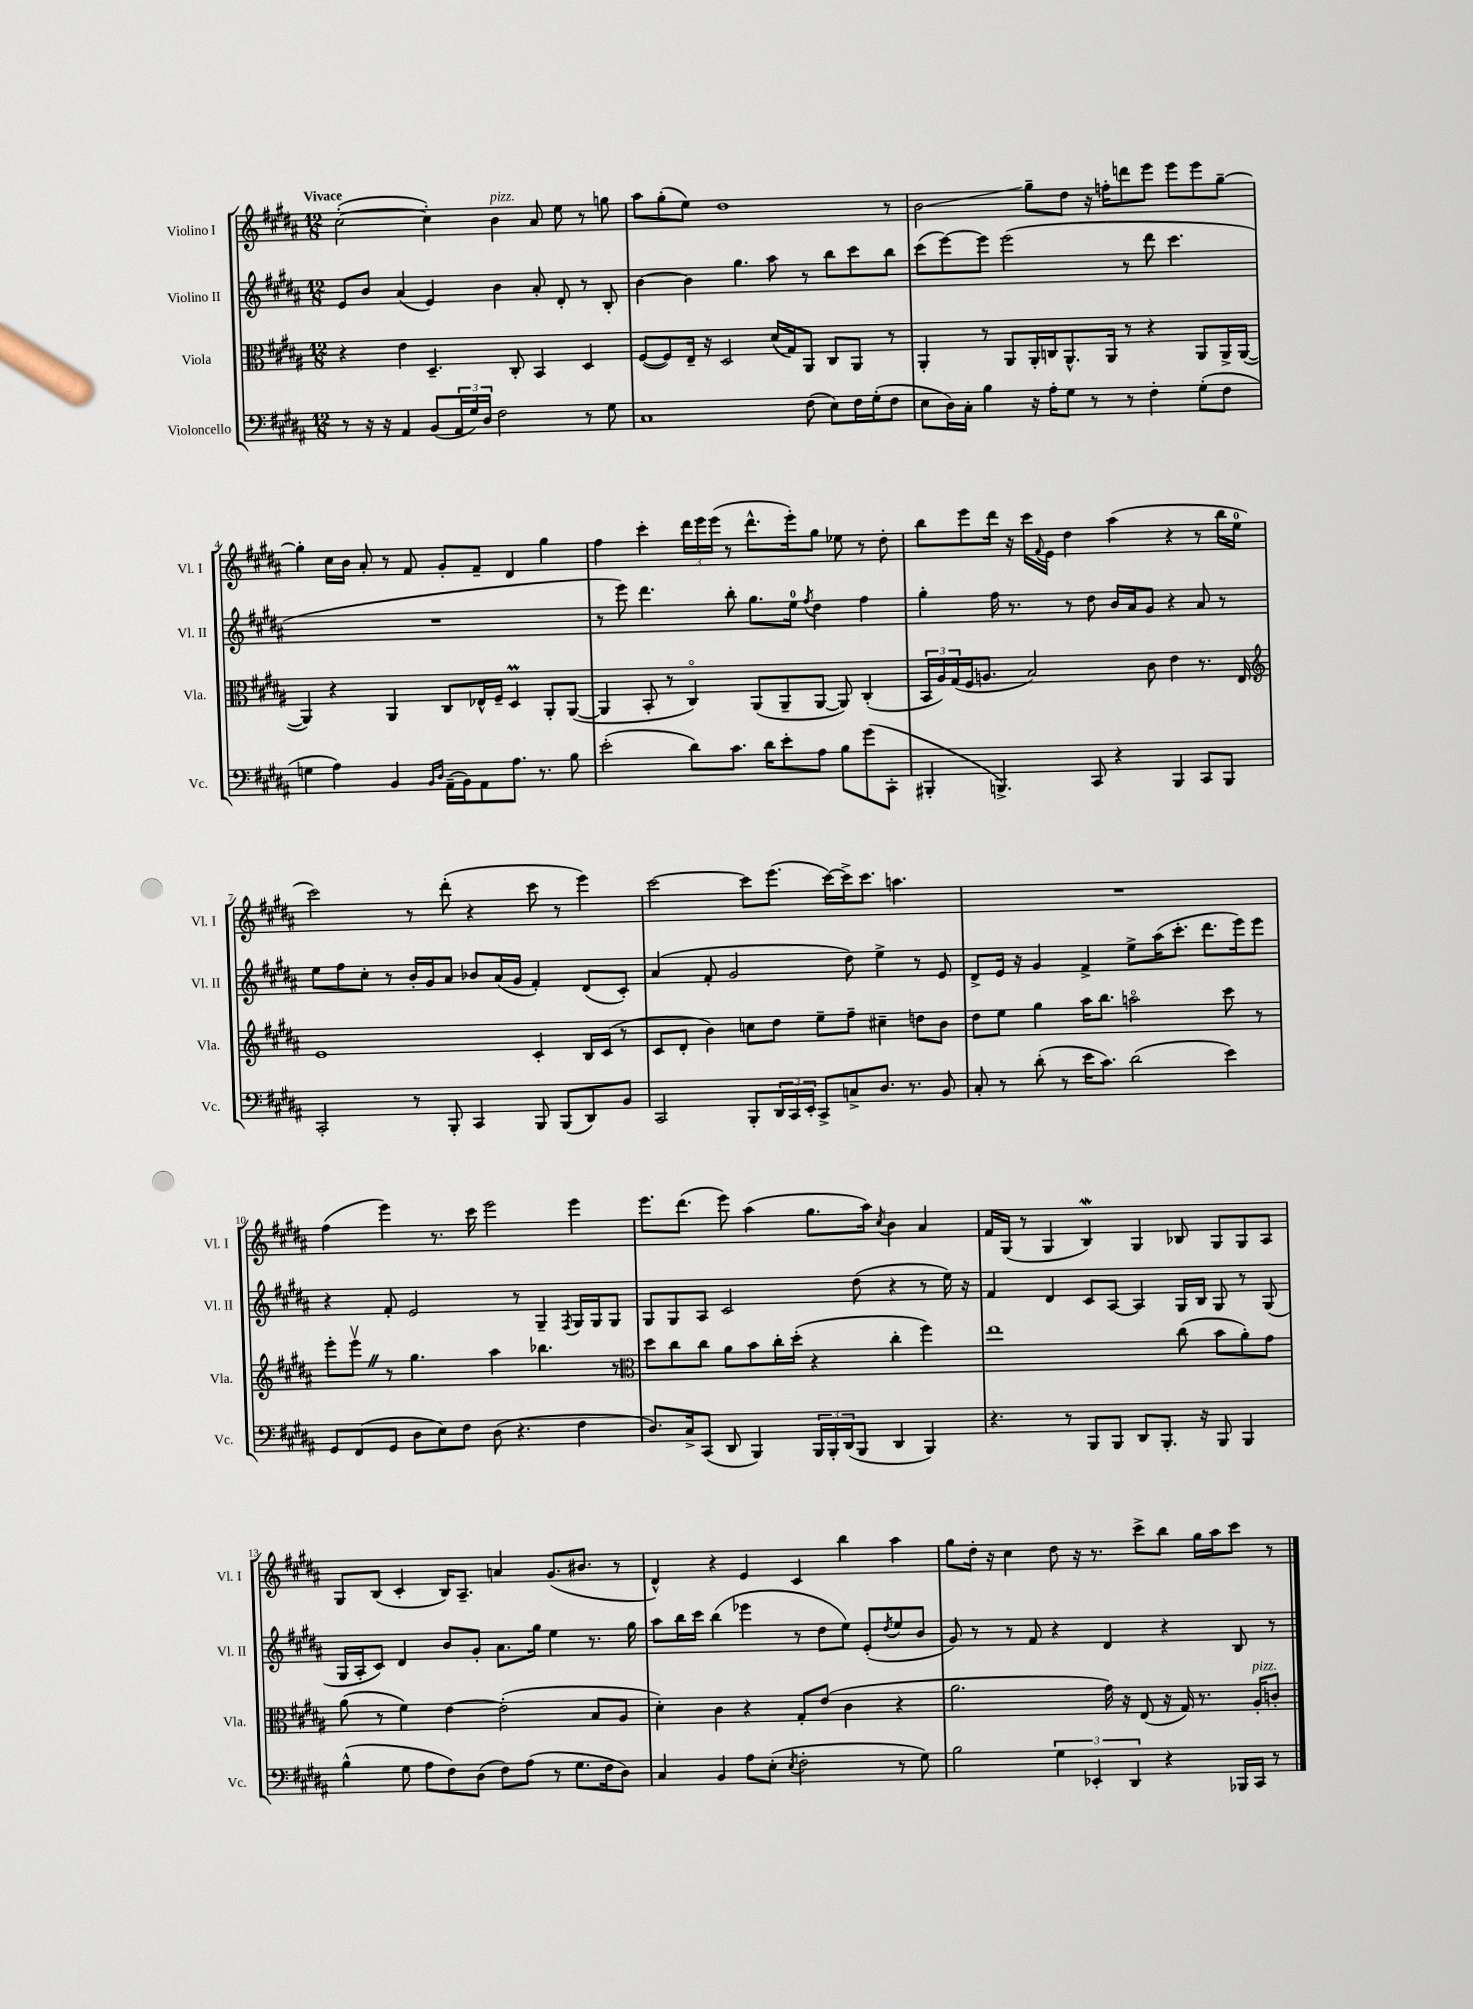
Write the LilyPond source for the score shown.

<<
\new StaffGroup <<
\new Staff = "s0" \with { instrumentName = "Violino I" shortInstrumentName = "Vl. I" } {
    \clef treble \key b \major \numericTimeSignature \time 12/8 \tempo "Vivace"
    cis''2~-.( cis''4-.) b'4^\markup { \italic "pizz." } ais'8 e''8 r8 g''8 |
    ais''8 gis''8-.( e''8) dis''1 r8 |
    b'2\glissando gis''8-- dis''8 r16 f''16-. d'''8 e'''8 e'''8 e'''8 gis''8~-- |
    gis''4-. cis''16 b'16 ais'8-. r8 fis'8 gis'8-. fis'8-- dis'4 gis''4 |
    fis''4 cis'''4-. \tuplet 3/2 { dis'''16 e'''16 e'''16( } r8 dis'''8.-^ e'''16-.) gis''8 ees''8 r8 dis''8-. |
    b''8 e'''8 dis'''16 r16 cis'''16 \appoggiatura { fis'8 } e'16 dis''4 ais''4( r4 r8 b''16 e''16-0 |
    cis'''2) r8 dis'''8-.( r4 cis'''8 r8 e'''4) |
    cis'''2~ cis'''8 e'''8.( cis'''16~) cis'''16-> cis'''8. a''4. |
    R1. |
    fis''4( e'''4) r8. cis'''16 e'''2 e'''4 |
    e'''8. dis'''8.( e'''8) ais''4( gis''8. ais''16) \acciaccatura { cis''8 } b'4 ais'4 |
    fis'16 gis16( r8 gis4 b4\mordent) gis4 bes8 gis8 gis8 ais8 |
    gis8 b8( cis'4-. b16) ais8.-- a'4 gis'8.( bis'8. r8 |
    dis'4-^) r4 e'4 cis'4 b''4 ais''4 |
    gis''8 dis''16-. r16 cis''4 dis''8 r16 r8. cis'''8-> b''8 gis''16 ais''16 cis'''8 r8 \bar "|." |
}
\new Staff = "s1" \with { instrumentName = "Violino II" shortInstrumentName = "Vl. II" } {
    \clef treble \key b \major \numericTimeSignature \time 12/8
    e'8 b'8 ais'4( e'4) b'4 ais'8-. dis'8-. r8 b8-. |
    b'4~ b'4 gis''4. ais''8 r8 b''8 cis'''8 b''8 |
    cis'''8( e'''8~) e'''8 e'''2( r8 dis'''8 cis'''4. |
    R1. |
    r8 e'''8) dis'''4. b''8-. gis''8. e''16-0 \acciaccatura { fis''8 } dis''4 fis''4 |
    gis''4-. fis''16 r8. r8 dis''8 b'16 ais'16 gis'8 r4 ais'8 r8 |
    e''8 fis''8 cis''8-. r8 b'16-. gis'16 ais'8 bes'8 ais'16( gis'16 fis'4-.) dis'8( cis'8-.) |
    ais'4( fis'8-. gis'2 dis''8) e''4-> r8 e'8 |
    dis'8-> e'16 r16 gis'4 fis'4-> e''8-> ais''16( cis'''8.-. dis'''8. e'''16) e'''8 |
    r4 fis'8-. e'2 r8 gis4-- \acciaccatura { fis8 } gis16 gis16 gis8 |
    gis8 gis8 ais8 cis'2 dis''8( r4 r8 e''16) r16 |
    fis'4 dis'4 cis'8 ais8~ ais4 gis16 b16 gis8 r8 gis8( |
    gis16 ais16-. cis'8) dis'4 b'8 gis'8-. ais'8. gis''16 e''4 r8. gis''16 |
    ais''8 b''16 cis'''16 b''4( ees'''4 r8 dis''8 e''8) e'8-.( \acciaccatura { dis''8 } e''8 b'8 |
    gis'8) r8 r8 fis'8 r4 dis'4 r4 b8 r8 \bar "|." |
}
\new Staff = "s2" \with { instrumentName = "Viola" shortInstrumentName = "Vla." } {
    \clef alto \key b \major \numericTimeSignature \time 12/8
    r4 e'4 dis4.-- cis8-. b,4 dis4 |
    fis8~( fis8) e16-- r16 dis2 dis'16( gis16) ais,8 cis8 ais,8 r8 |
    ais,4-. r8 ais,8 ais,16-. c16 ais,8.-^ ais,16 r8 r4 ais,8 ais,16-> ais,16~( |
    ais,4) r4 ais,4 cis8 ees16-^ fis16-- dis4\prall ais,8-. ais,8~( |
    ais,4 b,8-. r8 cis4\flageolet) ais,8( ais,8-- ais,8~ ais,8) cis4-.( |
    \tuplet 3/2 { b,16 ais16) gis16( } fis16 a8. b2) cis'8 e'4 r8. e16 |
    \clef treble e'1 cis'4-. b16 cis'16( r8 |
    cis'8 dis'8-. b'4) c''8 dis''8 e''8-- fis''8-- cis''4-- d''8 b'8 |
    dis''8 e''8 gis''4 ais''16 b''8. a''2\flageolet cis'''8 r8 |
    e'''8-. e'''8\upbow \once \override BreathingSign.text = \markup { \musicglyph "scripts.caesura.straight" } \breathe r8 gis''4. ais''4 bes''4. r8 |
    \clef alto dis''8 cis''8 cis''8 ais'8 b'8 cis''16-. dis''16-.( r4 cis''4-. fis''4) |
    e''1 cis''8( b'8 ais'8-.) gis'8 |
    ais'8( r8 fis'4) e'4~ e'2-.( b8 ais8 |
    dis'4-.) cis'4 r4 gis8-. e'8( cis'4 r4 |
    ais'2. gis'16) r16 e8( r16 gis16) r8. ais16-.^\markup { \italic "pizz." } c'8-. \bar "|." |
}
\new Staff = "s3" \with { instrumentName = "Violoncello" shortInstrumentName = "Vc." } {
    \clef bass \key b \major \numericTimeSignature \time 12/8
    r8 r16 r16 ais,4 b,8( \tuplet 3/2 { ais,16 gis16) dis16 } fis2 r8 gis8 |
    cis1 fis8( e8) fis16 gis16-.( fis8 |
    e8 dis16) cis16-. b4 r16 ais16-. gis8 r8 r8 fis4-. gis8-.( fis8 |
    g4 ais4) b,4 \grace { b,16 dis16 } ais,16--( b,16) ais,8 ais8. r8. b8 |
    e'2-.( dis'8) cis'8. dis'16 e'8-. ais8 b8 gis'8( cis,8-. |
    bis,,4-. b,,4.->) cis,8 r4 b,,4 cis,8 b,,8 |
    cis,2-. r8 b,,8-. cis,4 b,,8 b,,8( dis,8) b,8 |
    cis,2 b,,8-. \tuplet 3/2 { dis,16 cis,16 e,16-. } cis,8-> c8-> dis8. r8. b,8 |
    cis8-. r8 dis'8-.( r8 e'16 cis'8.) dis'2( e'4) |
    gis,8 fis,8( gis,8 dis8 e8) fis8 dis8( r4. fis4 |
    dis8.) cis16-> cis,8( dis,8 b,,4) \tuplet 3/2 { b,,16 b,,16-. dis,16( } b,,8 dis,4 b,,4) |
    r4. r8 b,,8 b,,8 dis,8 b,,8.-. r16 b,,8 b,,4 |
    b4-^( gis8 ais8 fis8) dis8( fis8) ais8( r8 gis8. fis16 dis8) |
    cis4 b,4 ais8 e8-.( \acciaccatura { e8 } fis2-. r8 gis8) |
    b2 \tuplet 3/2 { gis4 ees,4-. dis,4 } r4 bes,,16 cis,16 r8 \bar "|." |
}
>>
>>
